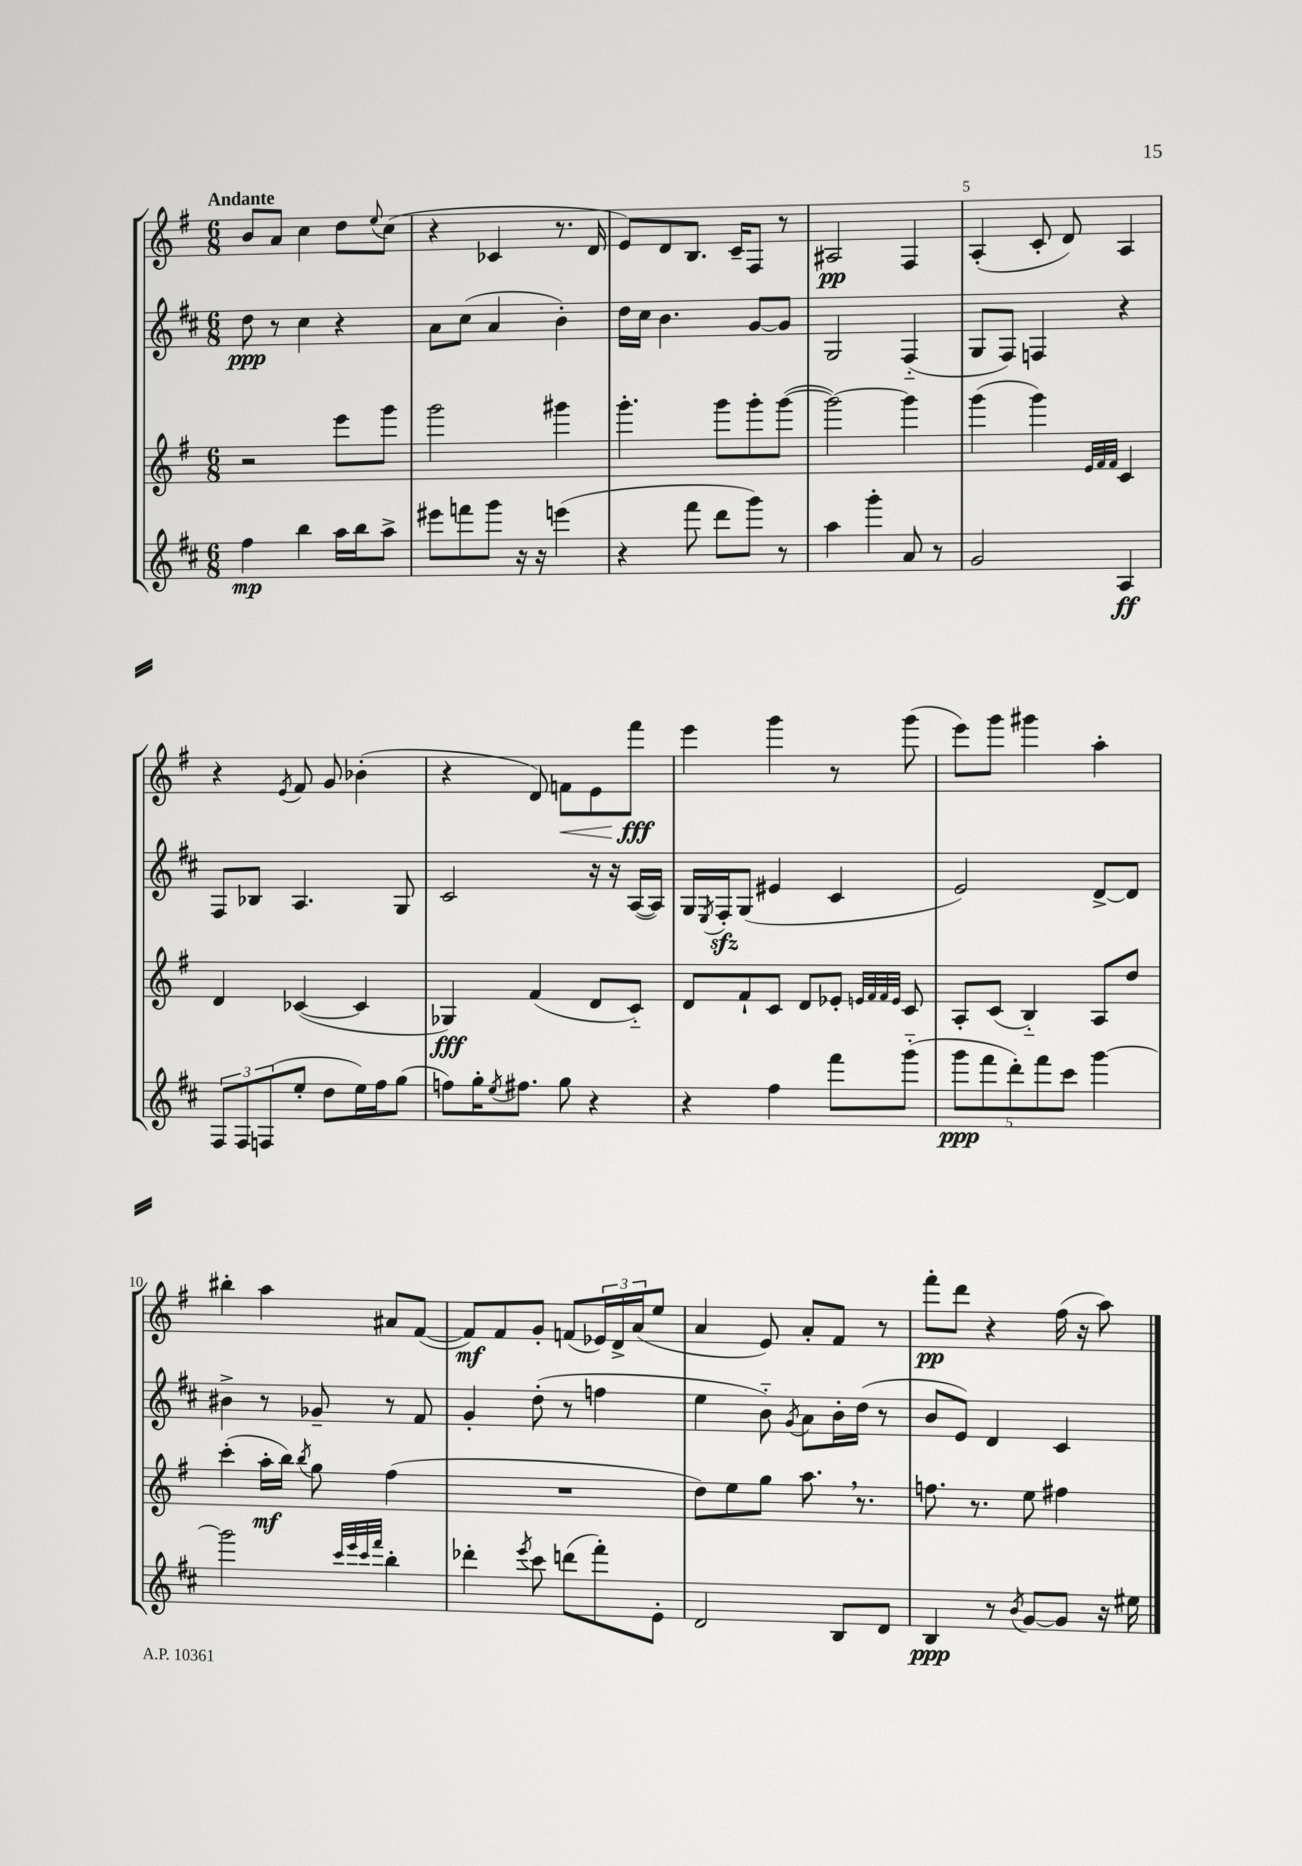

**kern	**kern	**kern	**kern
*staff4	*staff3	*staff2	*staff1
*clefG2	*clefG2	*clefG2	*clefG2
*k[f#c#]	*k[f#]	*k[f#c#]	*k[f#]
*M6/8	*M6/8	*M6/8	*M6/8
4ff#\	2r	8dd\	8b/L
.	.	8r	8a/J
4bb\	.	4cc#\	4cc\
16aa\LL	8eee\L	4r	8dd\L
16bb\J	.	.	.
.	.	.	8qqee/
8aa^\J	8ggg\J	.	(8cc\J
=	=	=	=
8eee#\L	2ggg\	8a\L	4r
8fff\	.	(8cc#\J	.
8ggg\J	.	4a/	4c-/
16r	.	.	.
16r	.	.	.
(4eee\	4ggg#\	4b'\)	8.r
.	.	.	16d/
=	=	=	=
4r	4.ggg'\	16dd\LL	8e/L)
.	.	16cc#\JJ	.
.	.	4.b\	8d/
8fff#\	.	.	8.B/J
8ddd\L	8ggg\L	.	.
.	.	.	16c~/LK
8ggg\J)	8ggg'\	[8g/L	8F#/J
8r	([8ggg\J	8g/]J	8r
=	=	=	=
4aa\	2ggg\_)	2G/	2A#/
4ggg'\	.	.	.
8a/	4ggg\]	(4F#'~/	4F#/
8r	.	.	.
=	=	=	=
2g/	(4ggg\	8G/L	(4A'/
.	.	8F#/J)	.
.	4ggg\)	4F/	8c'/
.	.	.	8d/)
.	32qqe/LLL	.	.
.	32qqf#/	.	.
.	32qqf#/JJJ	.	.
4A/	4c/	4r	4A/
=	=	=	=
12F#/L	4d/	8F#/L	4r
12F#/	.	.	.
.	.	8B-/J	.
(12F/	.	.	.
.	.	.	8qe/
8ee'/J	([4c-/	4.A/	8f#/
8dd\L	.	.	8g/
16ee\L)	4c-/]	.	(4b-'\
16ff#\J	.	.	.
(8gg\J	.	8G/	.
=	=	=	=
8ff\L)	4G-/)	2c#/	4r
16gg'\K	.	.	.
8qee/	.	.	.
8.ff#\J	.	.	.
.	(4f#/	.	8d/)
8gg\	.	.	8f\L
4r	8d/L	16r	8e\
.	.	16r	.
.	8c'~/J)	([16A/LL	8fff#\J
.	.	16A/]JJ)	.
=	=	=	=
4r	8d/L	16G/LL	4eee\
.	.	8qE/	.
.	.	16F#'/J	.
.	8f#`/	(8G/J	.
4ff#\	8c/J	4e#/	4ggg\
.	8d/L	.	.
8fff#\L	8e-'/J	4c#/	8r
.	32qqe/LLL	.	.
.	32qqf#/	.	.
.	32qqf#/	.	.
.	32qqe/JJJ	.	.
(8ggg'~\J	8c/	.	(8ggg\
=	=	=	=
10ggg\L	8A'/L	2e/)	8eee\L)
10fff#\	.	.	.
.	(8c/J	.	8ggg\J
10ddd'\)	.	.	.
.	4B'~/)	.	4ggg#\
10fff#\	.	.	.
10ccc#\J	.	.	.
[4ggg\	8A/L	[8d^/L	4aa'\
.	8dd/J	8d/]J	.
=	=	=	=
2ggg\]	(4ccc'\	4b#^\	4bb#'\
.	16aa'\LL	8r	4aa\
.	16bb\JJ)	.	.
.	8qbb/	.	.
.	8gg\	8g-~/	.
32qqccc#/LLL	.	.	.
32qqeee/	.	.	.
32qqccc#/	.	.	.
32qqfff#/JJJ	.	.	.
4bb'\	(4ff#\	8r	8a#/L
.	.	8f#/	([8f#/J
=	=	=	=
4ddd-'\	2.r	4g'/	8f#/]L)
.	.	.	8f#/
8qeee/	.	.	.
8ccc#\	.	(8dd'\	8g'/J
(8ddd\L	.	8r	(8f/L
8fff#'\)	.	4ff\	24e-/L)
.	.	.	24d^/
.	.	.	(24a/J
8e'\J	.	.	8ee/J
=	=	=	=
2d/	8dd\L)	4ee\	4a/
.	8ee\	.	.
.	8gg\J	8b'~\)	8e/)
.	.	8qg/	.
.	8.aa\	8a\L	8a'/L
8B/L	.	16b'\L	8f#/J
.	8.r	(16dd\JJ	.
8d/J	.	8r	8r
=	=	=	=
4B/	8.ff\	8b/L	8fff#'\L
.	.	8e/J)	8ddd\J
.	8.r	.	.
8r	.	4d/	4r
8qb/	.	.	.
[8g/L	8ee\	.	.
8g/]J	4ff#\	4c#/	(16ff#\
.	.	.	16r
16r	.	.	8aa\)
16ee#\	.	.	.
==	==	==	==
*-	*-	*-	*-
